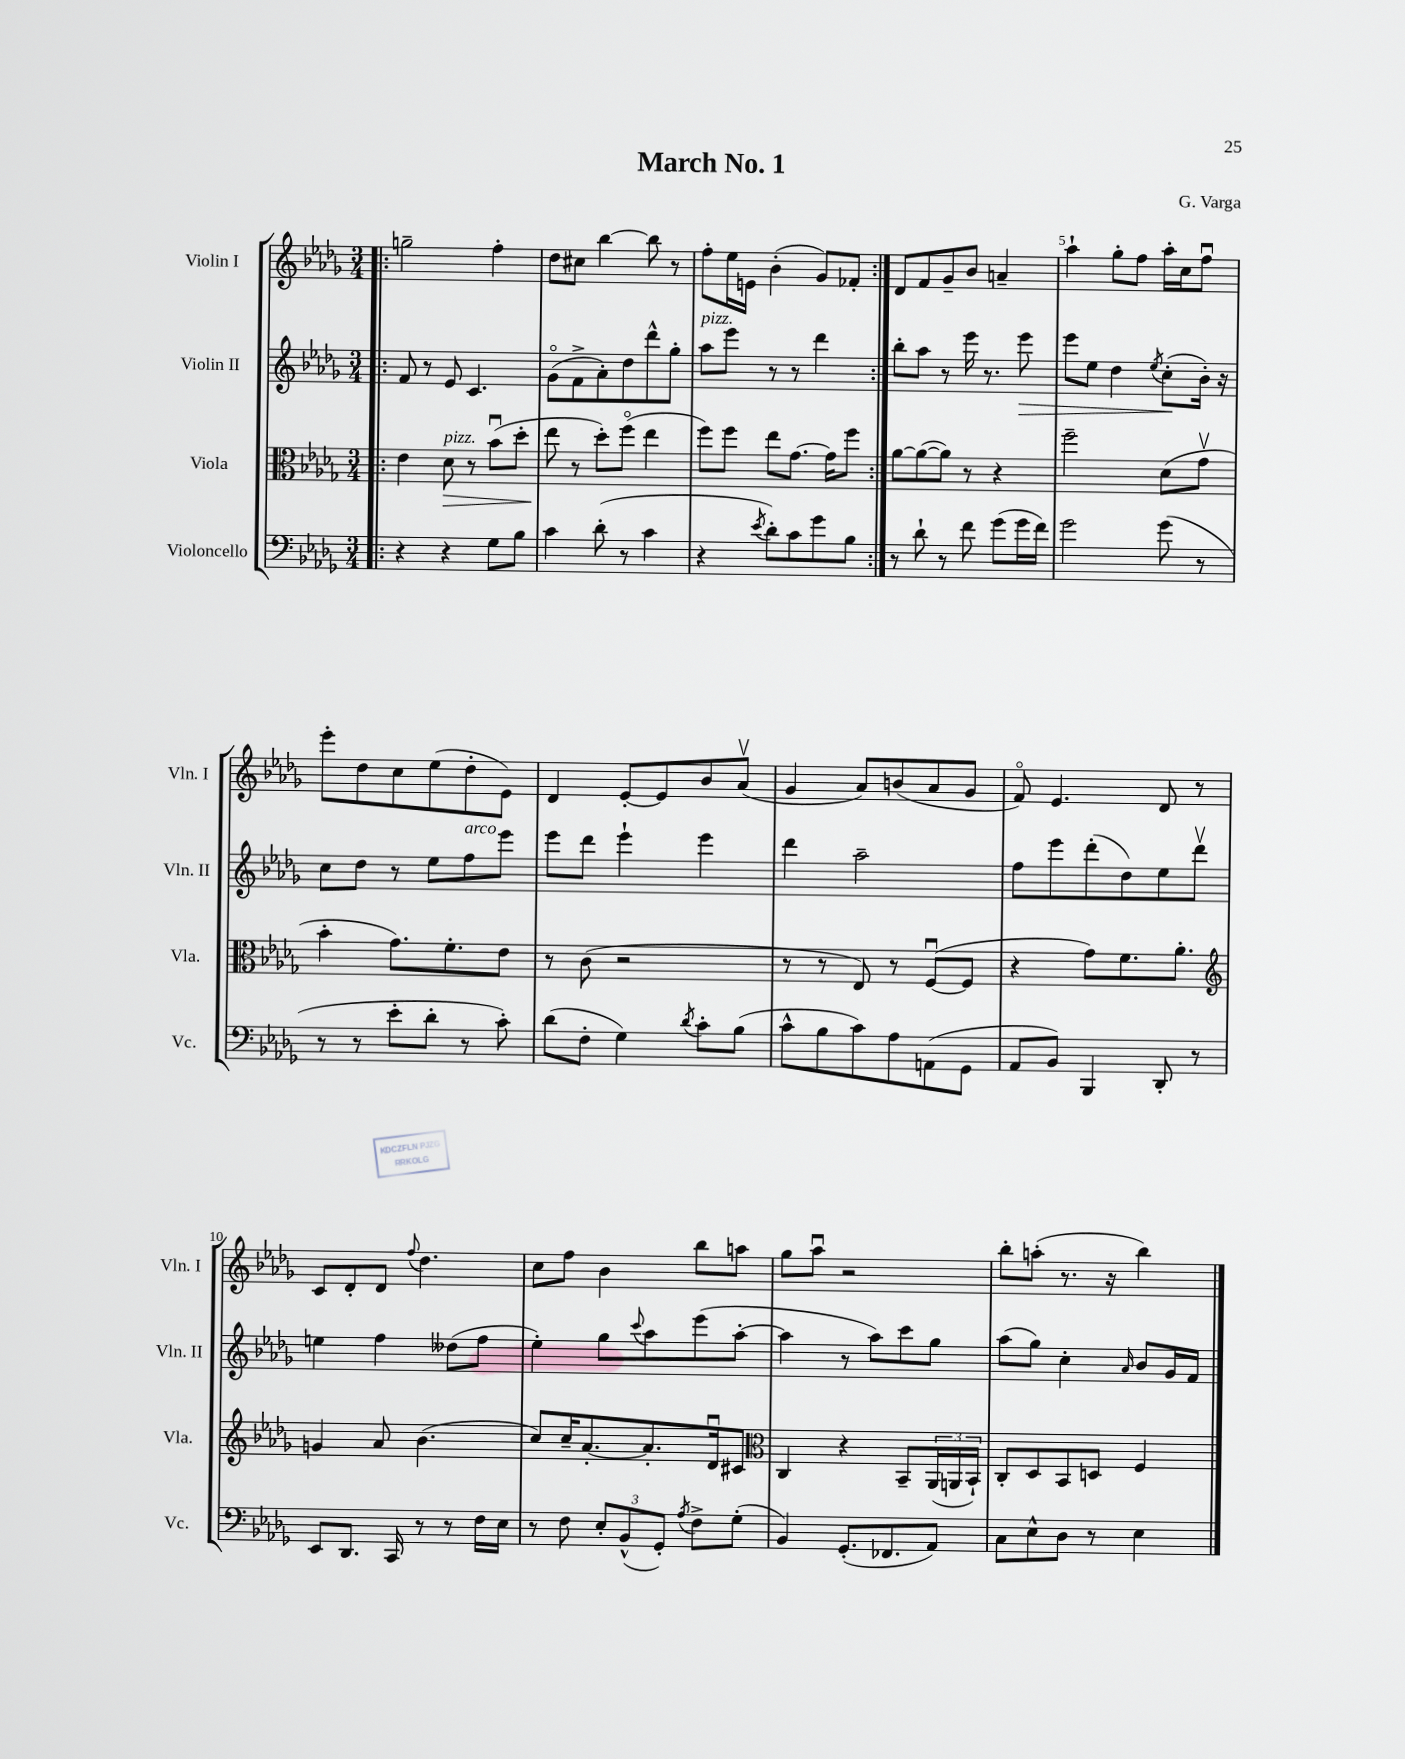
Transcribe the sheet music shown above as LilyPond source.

\header { title = "March No. 1" composer = "G. Varga" }
<<
\new StaffGroup <<
\new Staff = "s0" \with { instrumentName = "Violin I" shortInstrumentName = "Vln. I" } {
    \clef treble \key des \major \numericTimeSignature \time 3/4
    \repeat volta 2 { \bar ".|:" g''2-- f''4-. |
    des''8 cis''8 bes''4~ bes''8 r8 |
    f''8-. ees''16 e'16 bes'4-.( ges'8) fes'8-. | }
    des'8 f'8 ges'8-- bes'8 a'4-- |
    aes''4-! ges''8-. f''8 aes''16-. c''16 f''8\downbow |
    ees'''8-. des''8 c''8 ees''8( des''8-. ees'8) |
    des'4 ees'8~-. ees'8 bes'8 aes'8\upbow( |
    ges'4 aes'8) b'8( aes'8 ges'8 |
    f'8\flageolet) ees'4. des'8 r8 |
    c'8 des'8-. des'8 \appoggiatura { f''8 } des''4. |
    c''8 f''8 bes'4 bes''8 a''8 |
    ges''8 aes''8\downbow r2 |
    bes''8-. a''8-.( r8. r16 bes''4) \bar "|." |
}
\new Staff = "s1" \with { instrumentName = "Violin II" shortInstrumentName = "Vln. II" } {
    \clef treble \key des \major \numericTimeSignature \time 3/4
    \repeat volta 2 { \bar ".|:" f'8 r8 ees'8 c'4. |
    ges'8\flageolet( f'8-> aes'8-.) des''8 des'''8-^ ges''8-. |
    aes''8^\markup { \italic "pizz." } ees'''8 r8 r8 des'''4 | }
    bes''8-. aes''8 r8 ees'''16 r8. ees'''8\> |
    ees'''8 ees''8 des''4 \acciaccatura { ees''8 } c''8-.\!( bes'16-.) r16 |
    c''8 des''8 r8 ees''8 f''8^\markup { \italic "arco" } ees'''8 |
    ees'''8 des'''8 ees'''4-! ees'''4 |
    des'''4 aes''2-- |
    f''8 ees'''8 des'''8-.( des''8) ees''8 des'''8\upbow |
    e''4 f''4 deses''8( f''8 |
    ees''4-.) ges''8 \appoggiatura { c'''8 } aes''8 ees'''8( aes''8~-. |
    aes''4 r8 aes''8) c'''8 ges''8 |
    aes''8( ges''8) c''4-. \grace { aes'16 } bes'8 ges'16 f'16 \bar "|." |
}
\new Staff = "s2" \with { instrumentName = "Viola" shortInstrumentName = "Vla." } {
    \clef alto \key des \major \numericTimeSignature \time 3/4
    \repeat volta 2 { \bar ".|:" ees'4 des'8\>^\markup { \italic "pizz." } r8 bes'8\downbow( des''8-. |
    ees''8\! r8 des''8-.) f''8\flageolet( ees''4 |
    f''8) f''8 ees''8 ges'8.~ ges'16 f''8 | }
    aes'8~ aes'8~( aes'8) r8 r4 |
    f''2-- des'8( ges'8\upbow |
    bes'4-. ges'8.) f'8.-. ees'8 |
    r8 c'8( r2 |
    r8 r8 ees8) r8 f8~\downbow( f8 |
    r4 ges'8) f'8. aes'8.-. |
    \clef treble g'4 aes'8 bes'4.( |
    c''8) c''16-- aes'8.~-. aes'8.-. des'16\downbow cis'8 |
    \clef alto c4 r4 bes,8-- \tuplet 3/2 { aes,16( a,16 bes,16-!) } |
    c8-. des8 bes,8 d8 f4 \bar "|." |
}
\new Staff = "s3" \with { instrumentName = "Violoncello" shortInstrumentName = "Vc." } {
    \clef bass \key des \major \numericTimeSignature \time 3/4
    \repeat volta 2 { \bar ".|:" r4 r4 ges8 bes8 |
    c'4 des'8-.( r8 c'4 |
    r4 \acciaccatura { ees'8 } des'8-.) c'8 ges'8 bes8 | }
    r8 des'8-! r8 f'8 ges'8( ges'16 f'16) |
    ges'2 ges'8( r8 |
    r8 r8 ees'8-. des'8-. r8 c'8-.) |
    des'8( f8-. ges4) \acciaccatura { des'8 } c'8-. bes8( |
    c'8-^ bes8 c'8) aes8 a,8( ges,8 |
    aes,8 bes,8) bes,,4 des,8-. r8 |
    ees,8 des,8. c,16 r8 r8 f16 ees16 |
    r8 f8 \tuplet 3/2 { ees8-. bes,8-^( ges,8-.) } \acciaccatura { aes8 } f8-> ges8-.( |
    bes,4) ges,8.-.( fes,8. aes,8) |
    c8 ees8-^ des8 r8 ees4 \bar "|." |
}
>>
>>
\layout { \context { \Score \override BarNumber.break-visibility = ##(#f #t #t) barNumberVisibility = #(every-nth-bar-number-visible 5) } }
